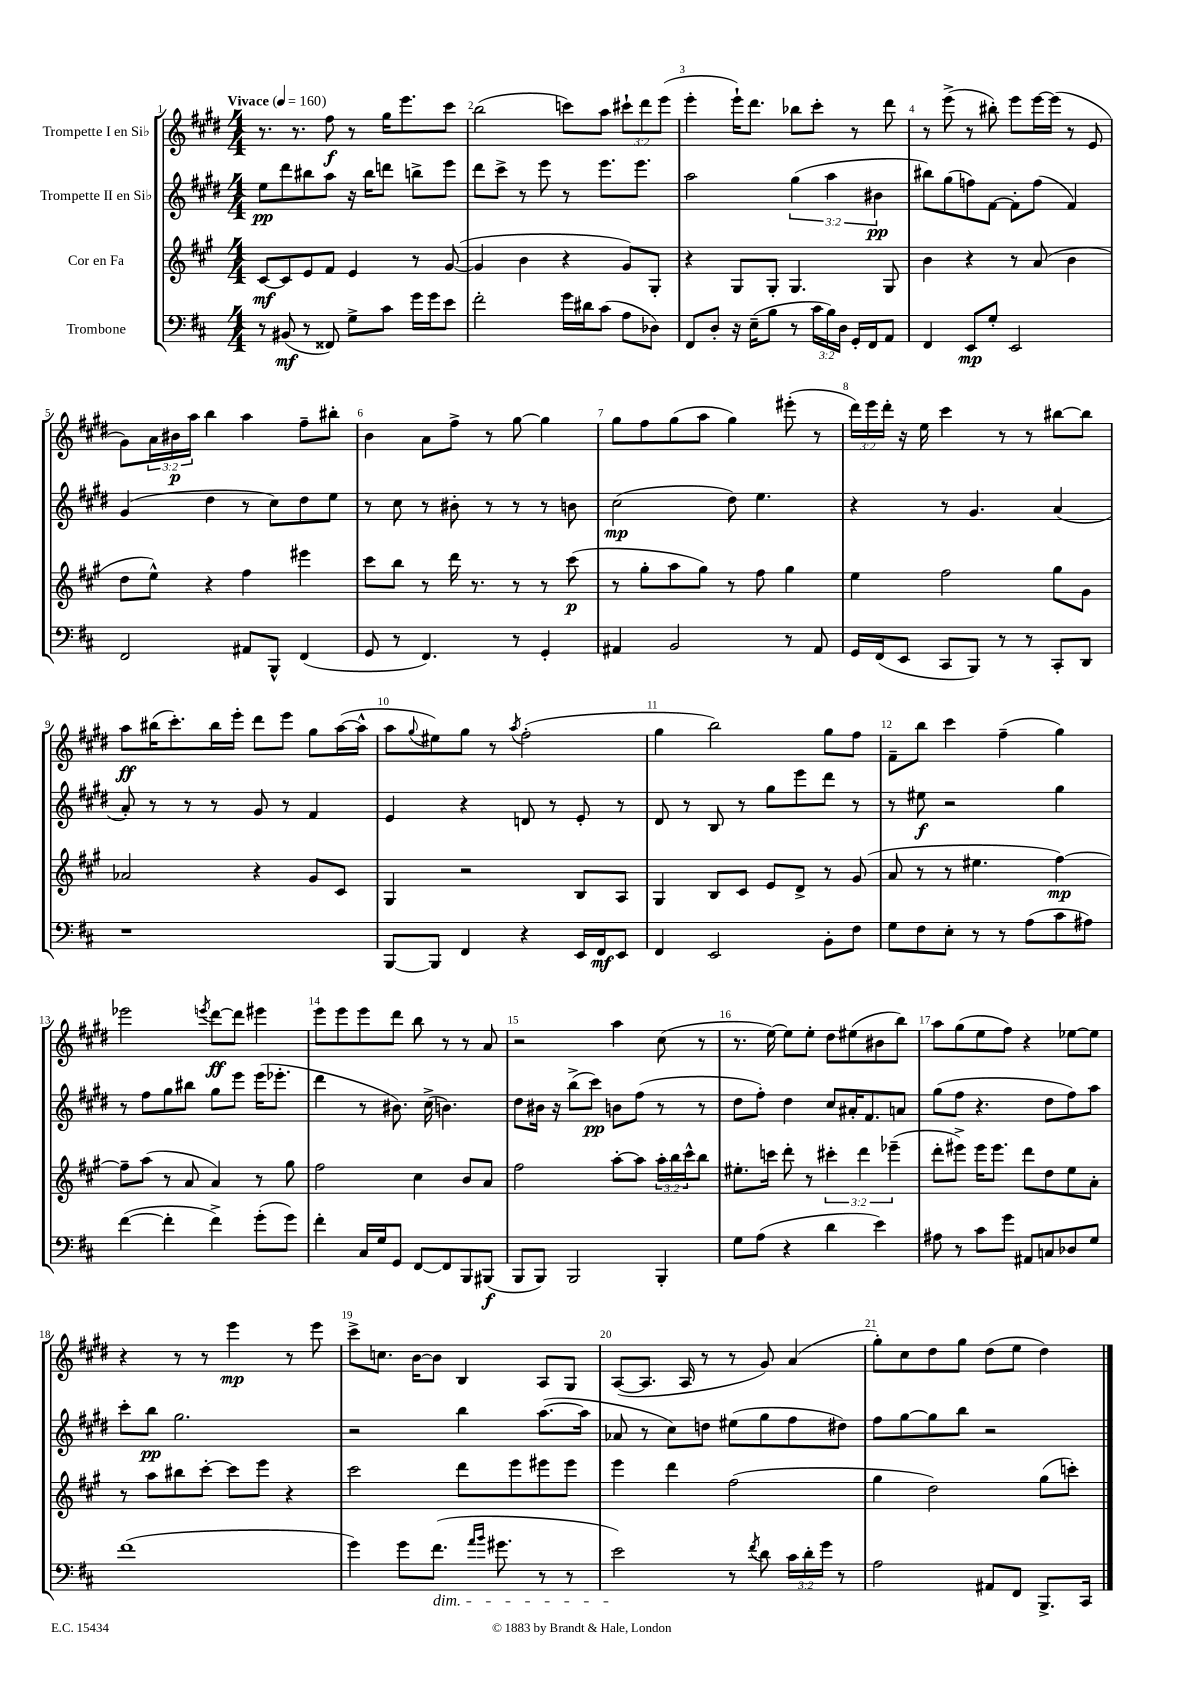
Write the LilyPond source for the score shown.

<<
\new StaffGroup <<
\new Staff = "s0" \with { instrumentName = "Trompette I en Sib" } {
    \clef treble \key e \major \numericTimeSignature \time 4/4 \override Staff.TupletNumber.text = #tuplet-number::calc-fraction-text \tempo "Vivace" 4 = 160
    r8. r8. fis''8\f r8 gis''16 e'''8. cis'''8 |
    b''2( c'''8) a''8 \tuplet 3/2 { cis'''8-! dis'''8 e'''8( } |
    e'''4-. e'''16-!) dis'''8. bes''8 cis'''8-. r8 dis'''8 |
    r8 e'''8->( r8 bis''8-.) e'''8 e'''16~ e'''16( r8 e'8 |
    gis'8) \tuplet 3/2 { a'16 bis'16\p a''16 } b''4 a''4 fis''8-- bis''8-. |
    b'4 a'8 fis''8-> r8 gis''8~ gis''4 |
    gis''8 fis''8 gis''8( a''8 gis''4) eis'''8-.( r8 |
    \tuplet 3/2 { dis'''16) e'''16 dis'''16-. } r16 e''16 cis'''4 r8 r8 bis''8~ bis''8 |
    a''8\ff bis''16( cis'''8.-.) bis''16 e'''16-. dis'''8 e'''8 gis''8 a''16~( a''16-^ |
    a''8 \appoggiatura { gis''8 } eis''8) gis''8 r8 \acciaccatura { a''8 } fis''2-.( |
    gis''4 b''2) gis''8 fis''8 |
    fis'8-- b''8 cis'''4 fis''4--( gis''4) |
    ees'''2 \acciaccatura { e'''8 } dis'''8~\ff dis'''8 eis'''4 |
    e'''8 e'''8 e'''8 dis'''8 b''8 r8 r8 a'8 |
    r2 a''4 cis''8( r8 |
    r8. e''16~) e''8 e''8-. dis''8 eis''8( bis'8 b''8) |
    a''8 gis''8( e''8 fis''8) r4 ees''8~ ees''8 |
    r4 r8 r8 e'''4\mp r8 e'''8 |
    cis'''8-> c''8. b'16~ b'8 b4 a8 gis8 |
    a8~( a8. a16 r8 r8 gis'8) a'4( |
    gis''8-.) cis''8 dis''8 gis''8 dis''8( e''8 dis''4) \bar "|." |
}
\new Staff = "s1" \with { instrumentName = "Trompette II en Sib" } {
    \clef treble \key e \major \numericTimeSignature \time 4/4 \override Staff.TupletNumber.text = #tuplet-number::calc-fraction-text
    e''8\pp dis'''8 bis''8 a''8 r16 bis''16 d'''8 b''8-> e'''8 |
    dis'''8 cis'''8-> r8 e'''8 r8 e'''8. e'''8. |
    a''2 \tuplet 3/2 { gis''4( a''4 bis'4\pp } |
    bis''8) gis''8( f''8) fis'8~ fis'8-. f''8( fis'4) |
    gis'4( dis''4 r8 cis''8) dis''8 e''8 |
    r8 cis''8 r8 bis'8-. r8 r8 r8 b'8 |
    cis''2\mp( dis''8) e''4. |
    r4 r8 gis'4. a'4( |
    a'8-.) r8 r8 r8 gis'8 r8 fis'4 |
    e'4 r4 d'8 r8 e'8-. r8 |
    dis'8 r8 b8 r8 gis''8 e'''8 dis'''8 r8 |
    r8 eis''8\f r2 gis''4 |
    r8 fis''8 gis''8 bis''8 gis''8 e'''8 e'''16( ees'''8.-. |
    dis'''4 r8 bis'8.) cis''16->( b'4.) |
    dis''8 bis'16 r16 b''8->( cis'''8\pp) b'8 fis''8( r8 r8 |
    dis''8 fis''8-.) dis''4 cis''8 ais'16-. fis'8. a'8 |
    gis''8( fis''8 r4. dis''8 fis''8) a''8 |
    cis'''8-. b''8\pp gis''2. |
    r2 b''4 a''8.~( a''16 |
    aes'8 r8 cis''8) d''8 eis''8( gis''8 fis''8 dis''8) |
    fis''8 gis''8~ gis''8 b''8 r2 \bar "|." |
}
\new Staff = "s2" \with { instrumentName = "Cor en Fa" } {
    \clef treble \key a \major \numericTimeSignature \time 4/4 \override Staff.TupletNumber.text = #tuplet-number::calc-fraction-text
    cis'8~\mf cis'8 e'8 fis'8 e'4 r8 gis'8~( |
    gis'4 b'4 r4 gis'8) gis8-. |
    r4 gis8 gis8-. gis4. gis8 |
    b'4 r4 r8 a'8( b'4 |
    d''8 e''8-^) r4 fis''4 eis'''4 |
    cis'''8 b''8 r8 d'''16 r8. r8 r8 cis'''8\p( |
    r8 gis''8-. a''8 gis''8) r8 fis''8 gis''4 |
    e''4 fis''2 gis''8 gis'8 |
    aes'2 r4 gis'8 cis'8 |
    gis4 r2 b8 a8 |
    gis4 b8 cis'8 e'8 d'8-> r8 gis'8( |
    a'8 r8 r8 eis''4. fis''4~\mp) |
    fis''8-- a''8( r8 a'8 a'4) r8 gis''8 |
    fis''2 cis''4 b'8 a'8 |
    fis''2 a''8~-. a''8 \tuplet 3/2 { a''16-. b''16 cis'''16-^ } b''8 |
    eis''8.-. c'''16 d'''8-. r8 \tuplet 3/2 { cis'''4-. d'''4 ees'''4--( } |
    d'''8-. eis'''8->) eis'''16 eis'''8. d'''8 d''8 e''8 a'8-. |
    r8 a''8 bis''8 cis'''8~-. cis'''8 e'''8 r4 |
    cis'''2 d'''8 e'''8 eis'''8 eis'''8 |
    e'''4 d'''4 fis''2( |
    gis''4 d''2) gis''8( c'''8-.) \bar "|." |
}
\new Staff = "s3" \with { instrumentName = "Trombone" } {
    \clef bass \key d \major \numericTimeSignature \time 4/4 \override Staff.TupletNumber.text = #tuplet-number::calc-fraction-text
    r8 bis,8\mf( r8 fisis,8) g8-> cis'8 g'16 g'16 e'8 |
    fis'2-. g'16 dis'16 cis'8( a8 des8) |
    fis,8 d8-. r16 e16--( b8 r8 \tuplet 3/2 { cis'16 b16) d16 } g,16-. fis,16 a,8 |
    fis,4 e,8\mp g8-. e,2 |
    fis,2 ais,8 b,,8-^ fis,4( |
    g,8 r8 fis,4.) r8 g,4-. |
    ais,4 b,2 r8 ais,8 |
    g,16 fis,16( e,8 cis,8 b,,8) r8 r8 cis,8-. d,8 |
    r1 |
    b,,8~ b,,8 fis,4 r4 e,16 fis,16\mf e,8 |
    fis,4 e,2 b,8-. fis8 |
    g8 fis8 e8-. r8 r8 a8( cis'8 ais8) |
    fis'4~( fis'4-. fis'4->) g'8-.( g'8) |
    fis'4-. cis16 g16 g,8 fis,8~ fis,8 b,,8 bis,,8\f( |
    b,,8 b,,8) b,,2 b,,4-. |
    g8 a8( r4 d'4 e'4) |
    ais8 r8 cis'8 g'8 ais,8 c8 des8 g8 |
    fis'1( |
    g'4) g'8 fis'8.\dim( \grace { a'16 b'16 } gis'8. r8 r8 |
    e'2\!) r8 \acciaccatura { fis'8 } d'8 \tuplet 3/2 { cis'16 d'16-. g'16 } r8 |
    a2 ais,8 fis,8 b,,8.-> cis,16 \bar "|." |
}
>>
>>
\layout { \context { \Score \override BarNumber.break-visibility = ##(#f #t #t) barNumberVisibility = #all-bar-numbers-visible } }
